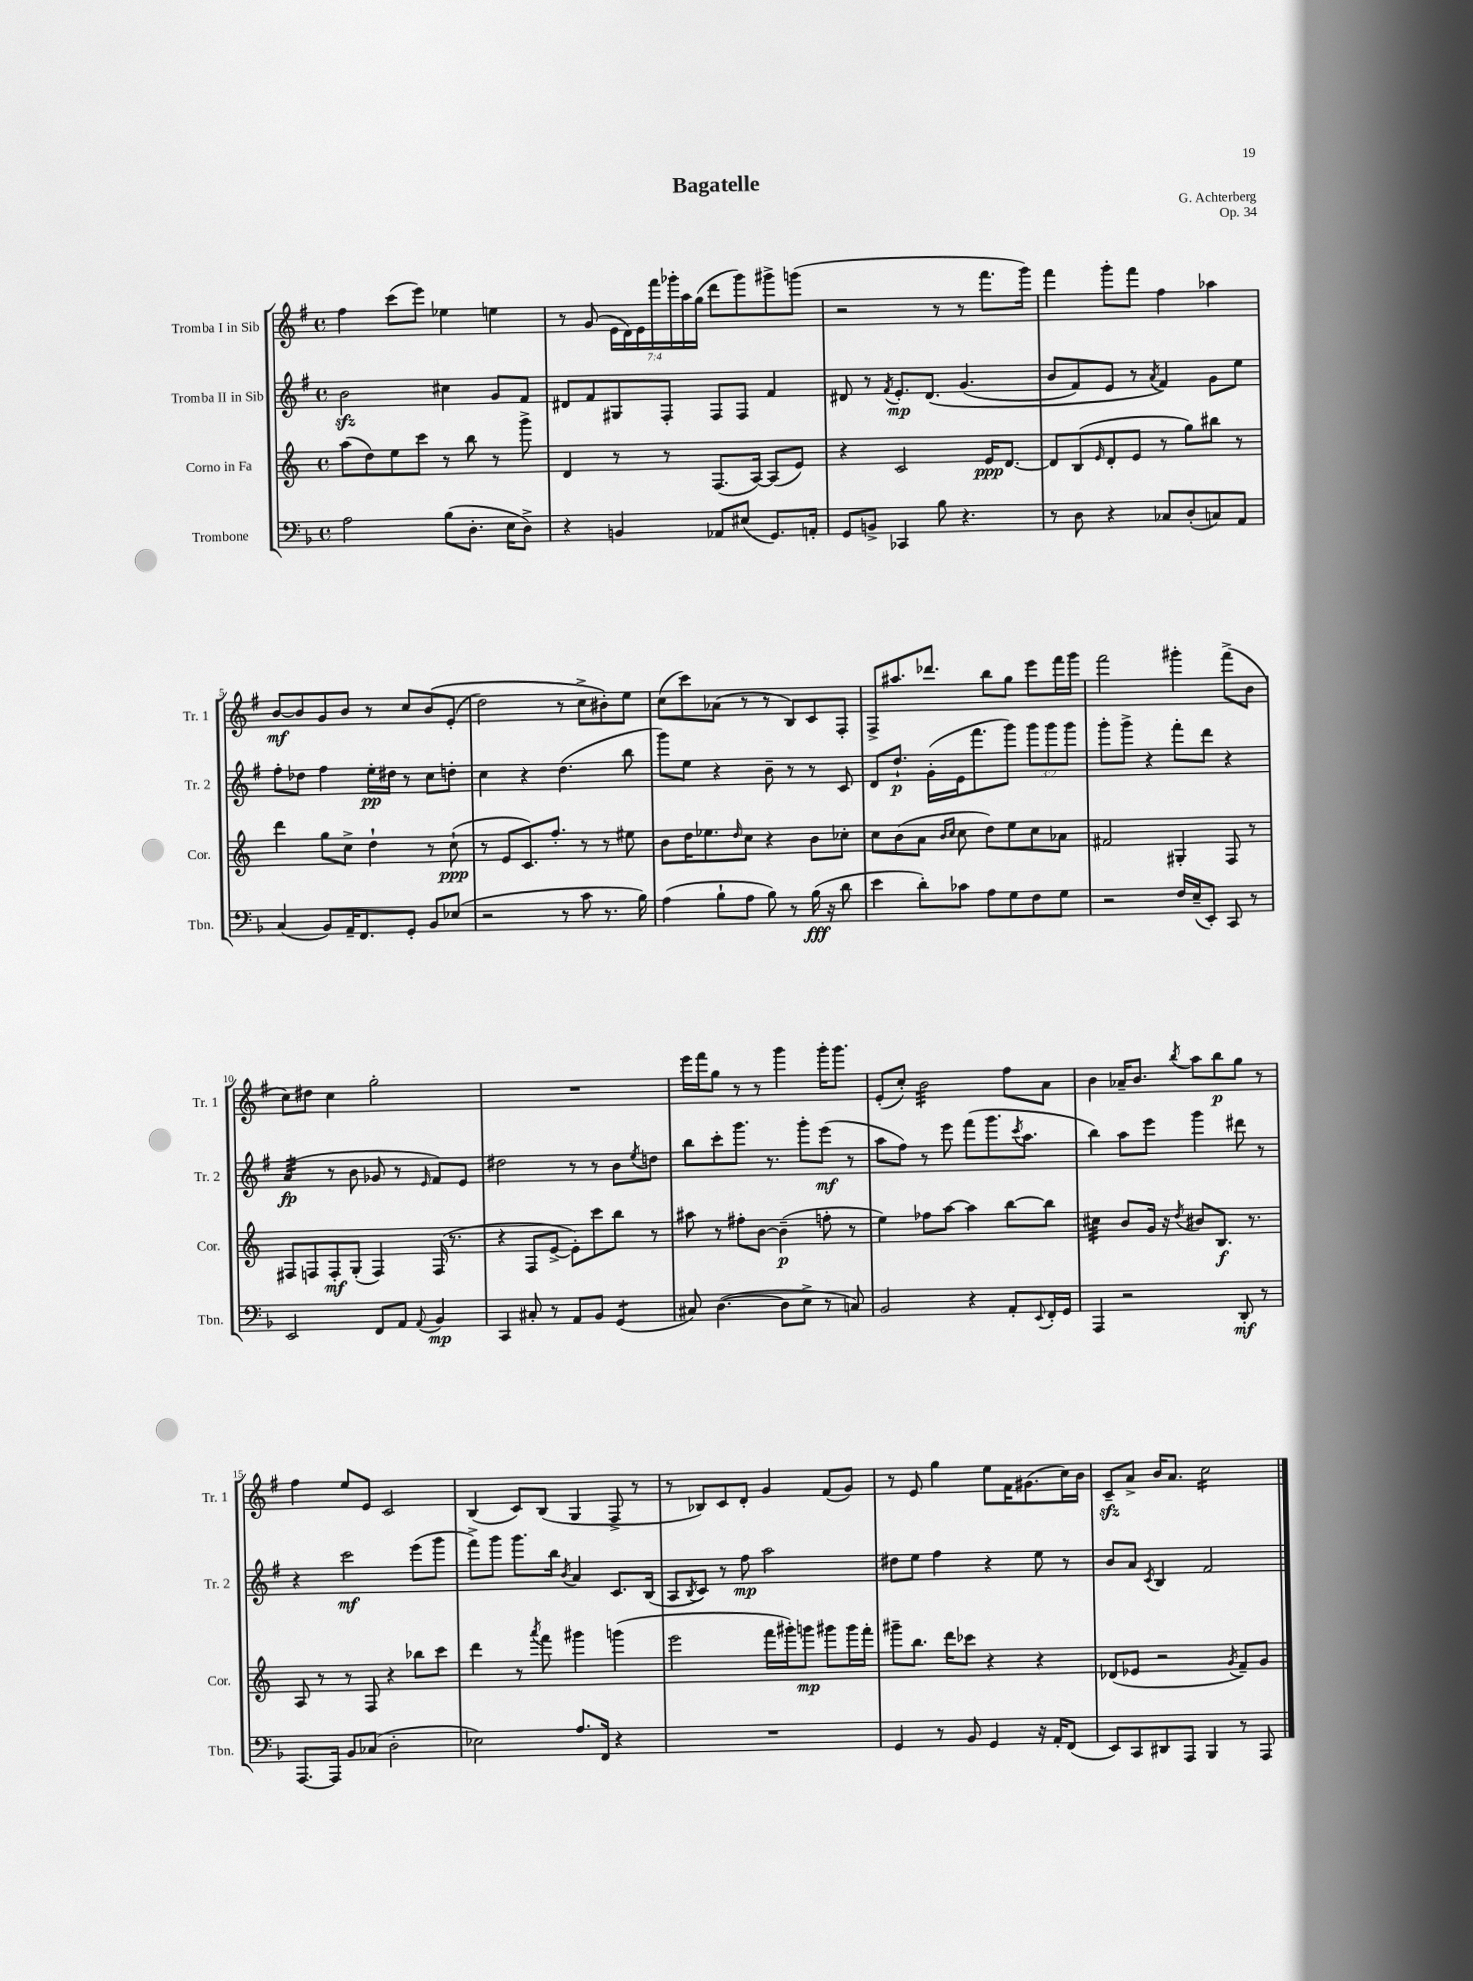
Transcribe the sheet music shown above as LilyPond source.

\header { title = "Bagatelle" composer = "G. Achterberg" opus = "Op. 34" }
<<
\new StaffGroup <<
\new Staff = "s0" \with { instrumentName = "Tromba I in Sib" shortInstrumentName = "Tr. 1" } {
    \clef treble \key g \major \defaultTimeSignature \time 4/4 \override Staff.TupletNumber.text = #tuplet-number::calc-fraction-text
    fis''4 c'''8( e'''8) ees''4 e''4 |
    r8 g'8( \tuplet 7/4 { e'16 d'16) e'16 fis'''16 ges'''16-. a''16 g''16( } d'''8 ges'''8) gis'''8-> g'''8( |
    r2 r8 r8 fis'''8. g'''16) |
    fis'''4 g'''8-. fis'''8 fis''4 aes''4 |
    b'8~\mf b'8 g'8 b'8 r8 c''8 b'8\( e'8-.( |
    d''2) r8 c''8-> bis'8-.\) e''8 |
    c''8( c'''8) aes'8( r8 r8 b8) c'8 fis8-. |
    fis8-> ais''8. des'''8. b''8 g''8 e'''8 fis'''16 g'''16 |
    fis'''2 gis'''4-. fis'''8->( b'8 |
    c''8) dis''8 c''4 g''2-. |
    R1 |
    e'''16 fis'''16 g''8 r8 r8 g'''4 g'''16-. g'''8. |
    e'8-.( c''8-.) b'2:32 fis''8 a'8 |
    b'4 aes'16-- b'8. \acciaccatura { b''8 } a''8 b''8\p g''8 r8 |
    fis''4 e''8 e'8 c'2 |
    b4( c'8) b8( g4 fis8-> r8 |
    r8 bes8) c'8 d'8-. g'4 fis'8( g'8) |
    r8 e'8 g''4 e''8 fis'16 gis'8.( c''16) b'16 |
    c'8--\sfz a'8-> b'16 a'8. c''2:16 \bar "|." |
}
\new Staff = "s1" \with { instrumentName = "Tromba II in Sib" shortInstrumentName = "Tr. 2" } {
    \clef treble \key g \major \defaultTimeSignature \time 4/4 \override Staff.TupletNumber.text = #tuplet-number::calc-fraction-text
    b'2\sfz cis''4 g'8 fis'8 |
    dis'8 fis'8 gis8 fis8-. fis8 fis8 fis'4 |
    dis'8 r8 \acciaccatura { fis'8 } e'8.-.\mp dis'8.\( g'4.( |
    b'8 fis'8) e'8 r8 \acciaccatura { a'8 } fis'4\) g'8 e''8 |
    fis''8-. des''8 fis''4 e''16-.\pp dis''16 r8 c''8 d''8-. |
    c''4 r4 d''4.( b''8 |
    g'''8) e''8 r4 b'8-- r8 r8 c'8 |
    d'8 d''8.-!\p g'16-.( e'16 fis'''8. g'''8) \tuplet 3/2 { g'''8 g'''8 g'''8 } |
    g'''8-. g'''8-> r4 fis'''8-. d'''8 r4 |
    a'4:32\fp( r8 b'8 ges'8 r8 \grace { e'16 } fis'8) e'8 |
    dis''2 r8 r8 b'8 \acciaccatura { e''8 } d''8 |
    b''8 c'''8-. g'''8. r8. g'''8-. e'''8\mf( r8 |
    a''8 fis''8) r8 e'''8 fis'''8( g'''8. \acciaccatura { c'''8 } a''8. |
    b''4) a''8 e'''8 g'''4 dis'''8 r8 |
    r4 c'''2\mf e'''8( g'''8 |
    fis'''8->) g'''8 g'''8. b''16 \acciaccatura { b'8 } a'4 c'8. b16( |
    a8 \acciaccatura { b8 } c'8) r8 fis''8\mp a''2 |
    dis''8 e''8 fis''4 r4 e''8 r8 |
    b'8 a'8 \acciaccatura { c'8 } b4 fis'2 \bar "|." |
}
\new Staff = "s2" \with { instrumentName = "Corno in Fa" shortInstrumentName = "Cor." } {
    \clef treble \key c \major \defaultTimeSignature \time 4/4
    a''8( d''8) e''8 c'''8 r8 b''8 r8 g'''8-> |
    d'4 r8 r8 f8.( a16~) a8( e'8) |
    r4 c'2 e'16\ppp d'8.~ |
    d'8 b8( \grace { e'16 } d'8-. e'8 r8 g''8) bis''8 r8 |
    d'''4 g''8 c''8-> d''4-! r8 c''8-!\ppp( |
    r8 e'8 c'8.) f''8.-. r8 r8 eis''8 |
    b'8 d''16 ees''8. \grace { d''16 } c''8 r4 b'8 ces''8-. |
    c''8 b'8( a'8 \grace { b'16 c''16 } c''8 d''8) e''8 c''8 aes'8 |
    fis'2 gis4-. f8 r8 |
    fis8 f8 f8-.\mf g8-.( f4) f16( r8. |
    r4 f8 e'8~-> e'8-.) c'''8 b''8 r8 |
    ais''8 r8 fis''8-. b'8~ b'4--\p( f''8-. r8 |
    e''4) fes''8 a''8~ a''4 b''8~ b''8 |
    cis''4:32 b'8 g'16 r16 \acciaccatura { d''8 } bis'8 b8.\f r8. |
    a8 r8 r8 f8 r4 bes''8 c'''8 |
    d'''4 r8 \acciaccatura { a'''8 } f'''8 gis'''4 g'''4( |
    e'''2 f'''16 gis'''16-.) g'''8\mp gis'''8 gis'''16 f'''16-. |
    gis'''8-- b''8. d'''16 ces'''8 r4 r4 |
    des'8( ees'8 r2 \acciaccatura { g'8 } f'8--) g'8 \bar "|." |
}
\new Staff = "s3" \with { instrumentName = "Trombone" shortInstrumentName = "Tbn." } {
    \clef bass \key f \major \defaultTimeSignature \time 4/4
    a2 bes8( d8.-. e16 d8->) |
    r4 b,4 aes,8 eis8( g,8.) a,16-. |
    g,8 b,8-> ces,4 bes8 r4. |
    r8 d8 r4 ces8 d8-.( c8) a,8 |
    c4( bes,8) a,16-- f,8. g,8-. bes,8 ees8( |
    r2 r8 c'8 r8. bes16) |
    a4( bes8-! a8 bes8) r8 bes16\fff( r16 d'8 |
    e'4 d'8-.) ces'8 a8 g8 f8 g8 |
    r2 f16 e16--( e,8-.) c,8 r8 |
    e,2 f,8 a,8 \appoggiatura { a,8 } bes,4\mp |
    c,4 cis8-. r8 a,8 bes,8 g,4:8( |
    cis8) d4.~( d8 e8-> r8 c8) |
    bes,2 r4 a,8-. \appoggiatura { e,8 } f,16-. g,16 |
    a,,4 r2 d,8-.\mf r8 |
    a,,8.~ a,,16 bes,8 ces8( d2-. |
    ees2) a8. f,16 r4 |
    R1 |
    g,4 r8 bes,8 g,4 r16 a,16-. f,8( |
    e,8) c,8 dis,8 a,,8 bes,,4 r8 a,,8 \bar "|." |
}
>>
>>
